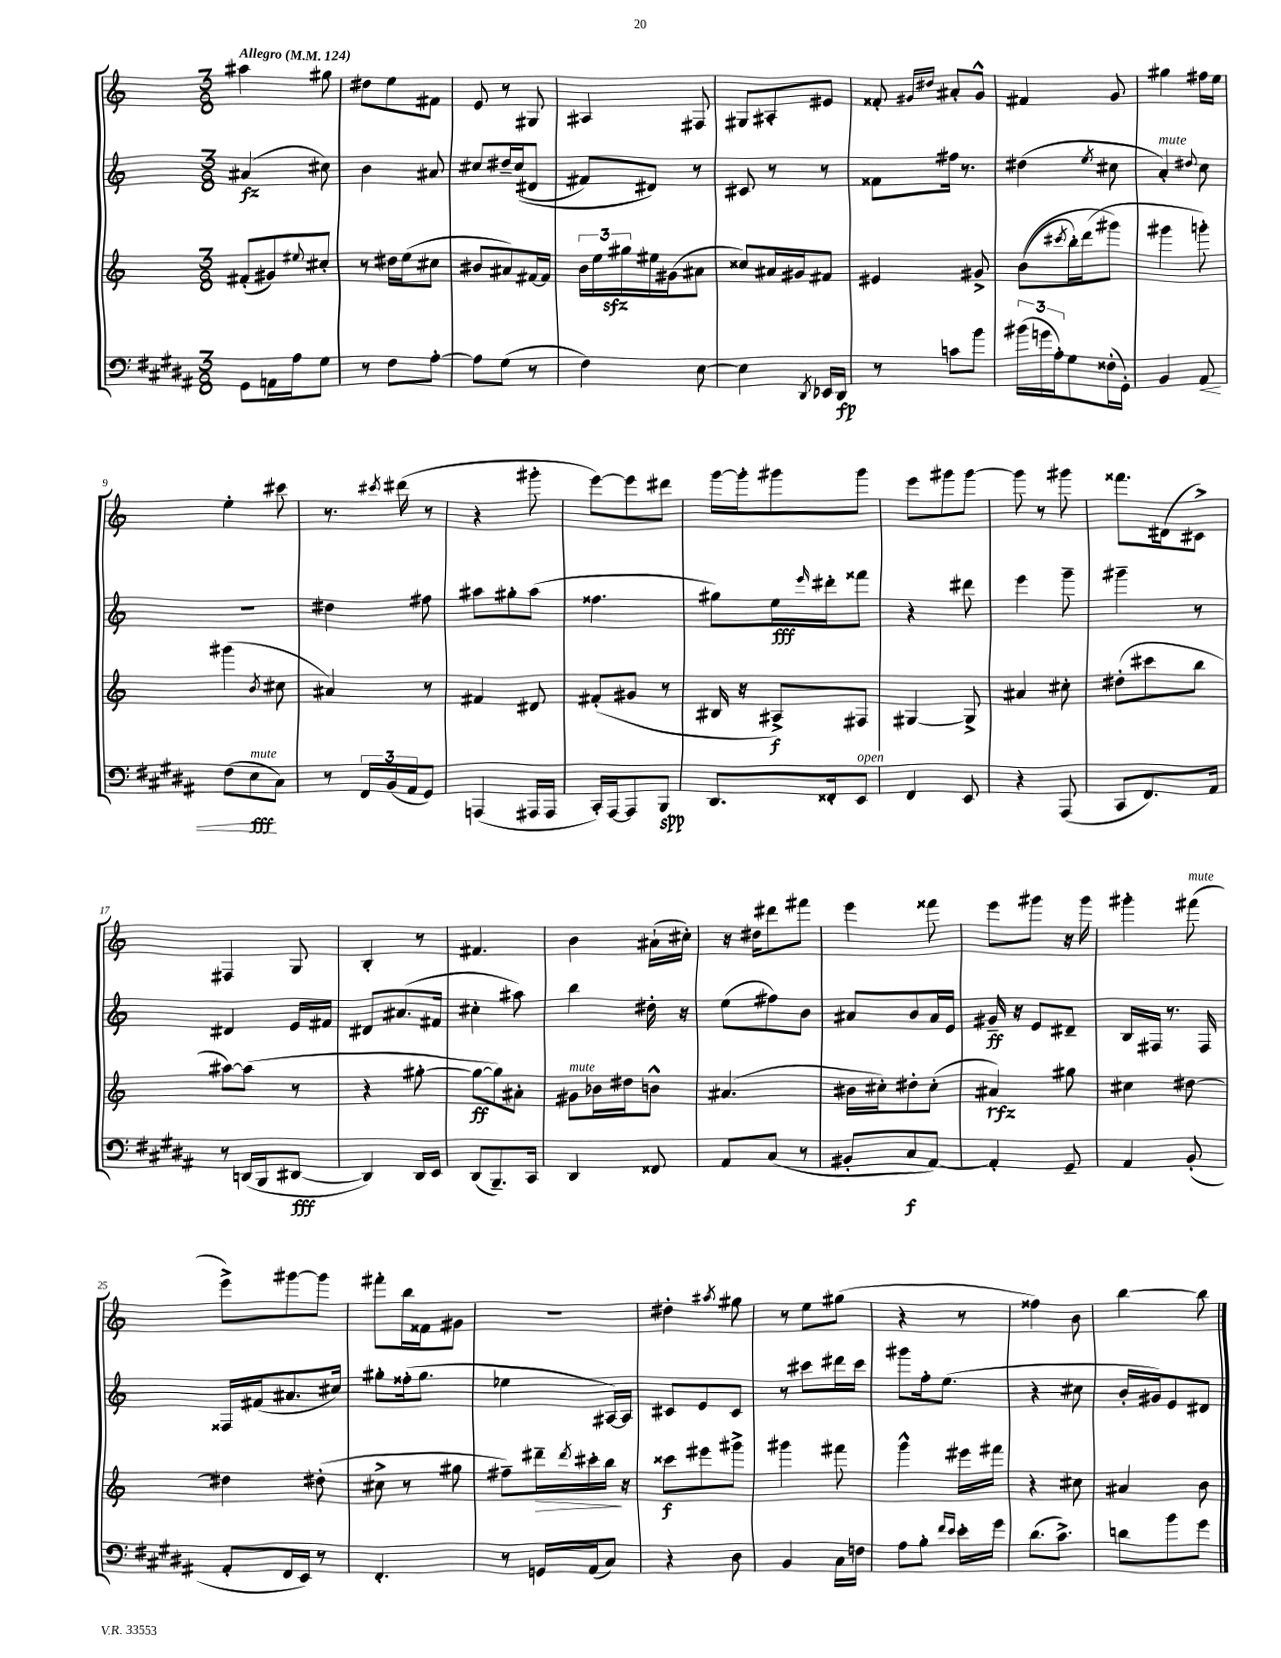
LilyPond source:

<<
\new StaffGroup <<
\new Staff = "s0" {
    \clef treble \key c \major \numericTimeSignature \time 3/8 \tempo "Allegro" 4 = 124
    ais''4 gis''8 |
    dis''8 e''8 fis'8 |
    e'8 r8 gis8 |
    ais4 fis8 |
    gis8 ais8-. eis'8 |
    fisis'8-. \grace { gis'16 dis''16 } ais'8-. gis'8-^ |
    fis'4 g'8 |
    gis''4 fis''16 e''16 |
    e''4-. cis'''8 |
    r8. \acciaccatura { cis'''8 } dis'''16( r8 |
    r4 gis'''8-. |
    e'''8~) e'''8 dis'''8 |
    g'''16~ g'''16-. gis'''8 gis'''8 |
    e'''8 gis'''8 gis'''8~ |
    gis'''8 r8 gis'''8 |
    fisis'''8. dis'16( cis'8->) |
    fis4 g8 |
    b4-. r8 |
    fis'4. |
    b'4 ais'16-!( cis''16-.) |
    r16 dis''16 dis'''8 fis'''8 |
    e'''4 fisis'''8 |
    e'''8 gis'''8 r16 gis'''16 |
    gis'''4-. fis'''8^\markup { \italic "mute" }( |
    e'''8->) gis'''8~ gis'''8 |
    fis'''8-. b''16 fisis'16 gis'8 |
    R4. |
    dis''4-. \acciaccatura { ais''8 } gis''8 |
    r8 e''8 gis''8( |
    r4 r8 |
    fisis''4) b'8 |
    b''4~ b''8 \bar "|." |
}
\new Staff = "s1" {
    \clef treble \key c \major \numericTimeSignature \time 3/8
    ais'4\fz( cis''8) |
    b'4 ais'8 |
    cis''8 dis''16-- cis''16(\( dis'8 |
    fis'8) dis'8\) r8 |
    cis'8 r8 r8 |
    fisis'8 fis''16 r8. |
    dis''4( \acciaccatura { e''8 } cis''8 |
    a'4-.^\markup { \italic "mute" }) \appoggiatura { dis''8 } c''8 |
    R4. |
    dis''4 fis''8 |
    ais''8 gis''8-. ais''8( |
    fisis''4. |
    gis''8) e''16\fff \grace { e'''16 } dis'''16-. fisis'''8 |
    r4 dis'''8 |
    e'''4 g'''8-- |
    gis'''4-- r8 |
    dis'4 e'16 fis'16 |
    dis'8 ais'8.( fis'16 |
    cis''4-. ais''8) |
    b''4 dis''16-. r16 |
    e''8( fis''8) b'8 |
    ais'8 b'8 ais'16 e'16 |
    gis'16--\ff r16 e'8 dis'8-- |
    b16 fis16 r8. fis16 |
    fisis16 fis'16( ais'8. cis''16) |
    gis''8-. fisis''16-.( gis''8. |
    ees''4 ais16~) ais16 |
    cis'8 e'8 cis'8 |
    r8 cis'''8 dis'''16 cis'''16 |
    gis'''8 f''16-. e''8.( |
    r4 cis''8 |
    b'16-. gis'16) e'8 dis'8 \bar "|." |
}
\new Staff = "s2" {
    \clef treble \key c \major \numericTimeSignature \time 3/8
    fis'8-.( gis'8) \appoggiatura { eis''8 } cis''8-. |
    r8 dis''16 e''16( cis''8 |
    bis'8 ais'8) fis'16~ fis'16 |
    \tuplet 3/2 { b'16 e''16 gis''16\sfz } eis''16 gis'16( ais'8 |
    cisis''8) ais'16 gis'16 fis'8 |
    eis'4 gis'8-> |
    b'8(\( \acciaccatura { cis'''8 } b''16-.) d'''16( gis'''8\) |
    gis'''4 g'''8-.) |
    gis'''4( \acciaccatura { b'8 } cis''8 |
    ais'4) r8 |
    fis'4 dis'8 |
    fis'8-.( gis'8 r8 |
    bis16 r16 ais8->\f) fis8 |
    gis4~ gis8-> |
    ais'4 cis''8-. |
    dis''8-.( cis'''8 b''8 |
    ais''8~) ais''8( r8 |
    r4 gis''8~-. |
    gis''8~\ff gis''8) ais'8-. |
    gis'8^\markup { \italic "mute" } bes'16 dis''16 b'8-^ |
    ais'4.( |
    bis'16 cis''16-.) dis''8-. cis''8-.( |
    ais'4\rfz) gis''8 |
    cis''4 dis''8~ |
    dis''4 dis''8-.( |
    cis''8-> r8 gis''8 |
    fis''8--) dis'''16--\> \acciaccatura { dis'''8 } cis'''16-. b''16\! r16 |
    cisis'''8\f eis'''8 gis'''8-> |
    gis'''4 fis'''8 |
    g'''4-^ eis'''16 fis'''16 |
    r4 cis''8 |
    ais'4 b'8 \bar "|." |
}
\new Staff = "s3" {
    \clef bass \key b \major \numericTimeSignature \time 3/8
    gis,8 a,16 ais16 gis8 |
    r8 fis8 ais8~-. |
    ais8 gis8( r8 |
    fis4) e8~ |
    e4 \acciaccatura { dis,8 } ees,16 dis,16\fp |
    r8 c'8 b'8 |
    \tuplet 3/2 { bis'16( g'16 ais16-.) } gis8 fisis16-.( gis,16-.) |
    b,4 ais,8\< |
    fis8( e8\fff\!^\markup { \italic "mute" } cis8) |
    r8 \tuplet 3/2 { fis,16 b,16( ais,16 } gis,8) |
    a,,4( ais,,16 ais,,16 |
    cis,16-.) ais,,16~ ais,,8 b,,8\spp |
    dis,8. fisis,16-. e,8^\markup { \italic "open" } |
    fis,4 e,8 |
    r4 ais,,8( |
    cis,8 fis,8.) ais,16 |
    r8 d,16( b,,16 dis,8~\fff |
    dis,4) dis,16 e,16 |
    dis,8( b,,8.--) cis,16 |
    dis,4 fisis,8 |
    ais,8 cis8( r8 |
    bis,8-. cis8\f ais,8~) |
    ais,4-. gis,8-- |
    ais,4 b,8-.( |
    ais,8-. fis,16 e,16) r8 |
    fis,4.-. |
    r8 g,16 ais,16( cis8) |
    r4 dis8 |
    b,4 cis16 f16 |
    ais8 b8-. \grace { fis'16 e'16 } e'16-. gis'16 |
    dis'8.( cis'8.->) |
    d'8 b'8 gis'8 \bar "|." |
}
>>
>>
